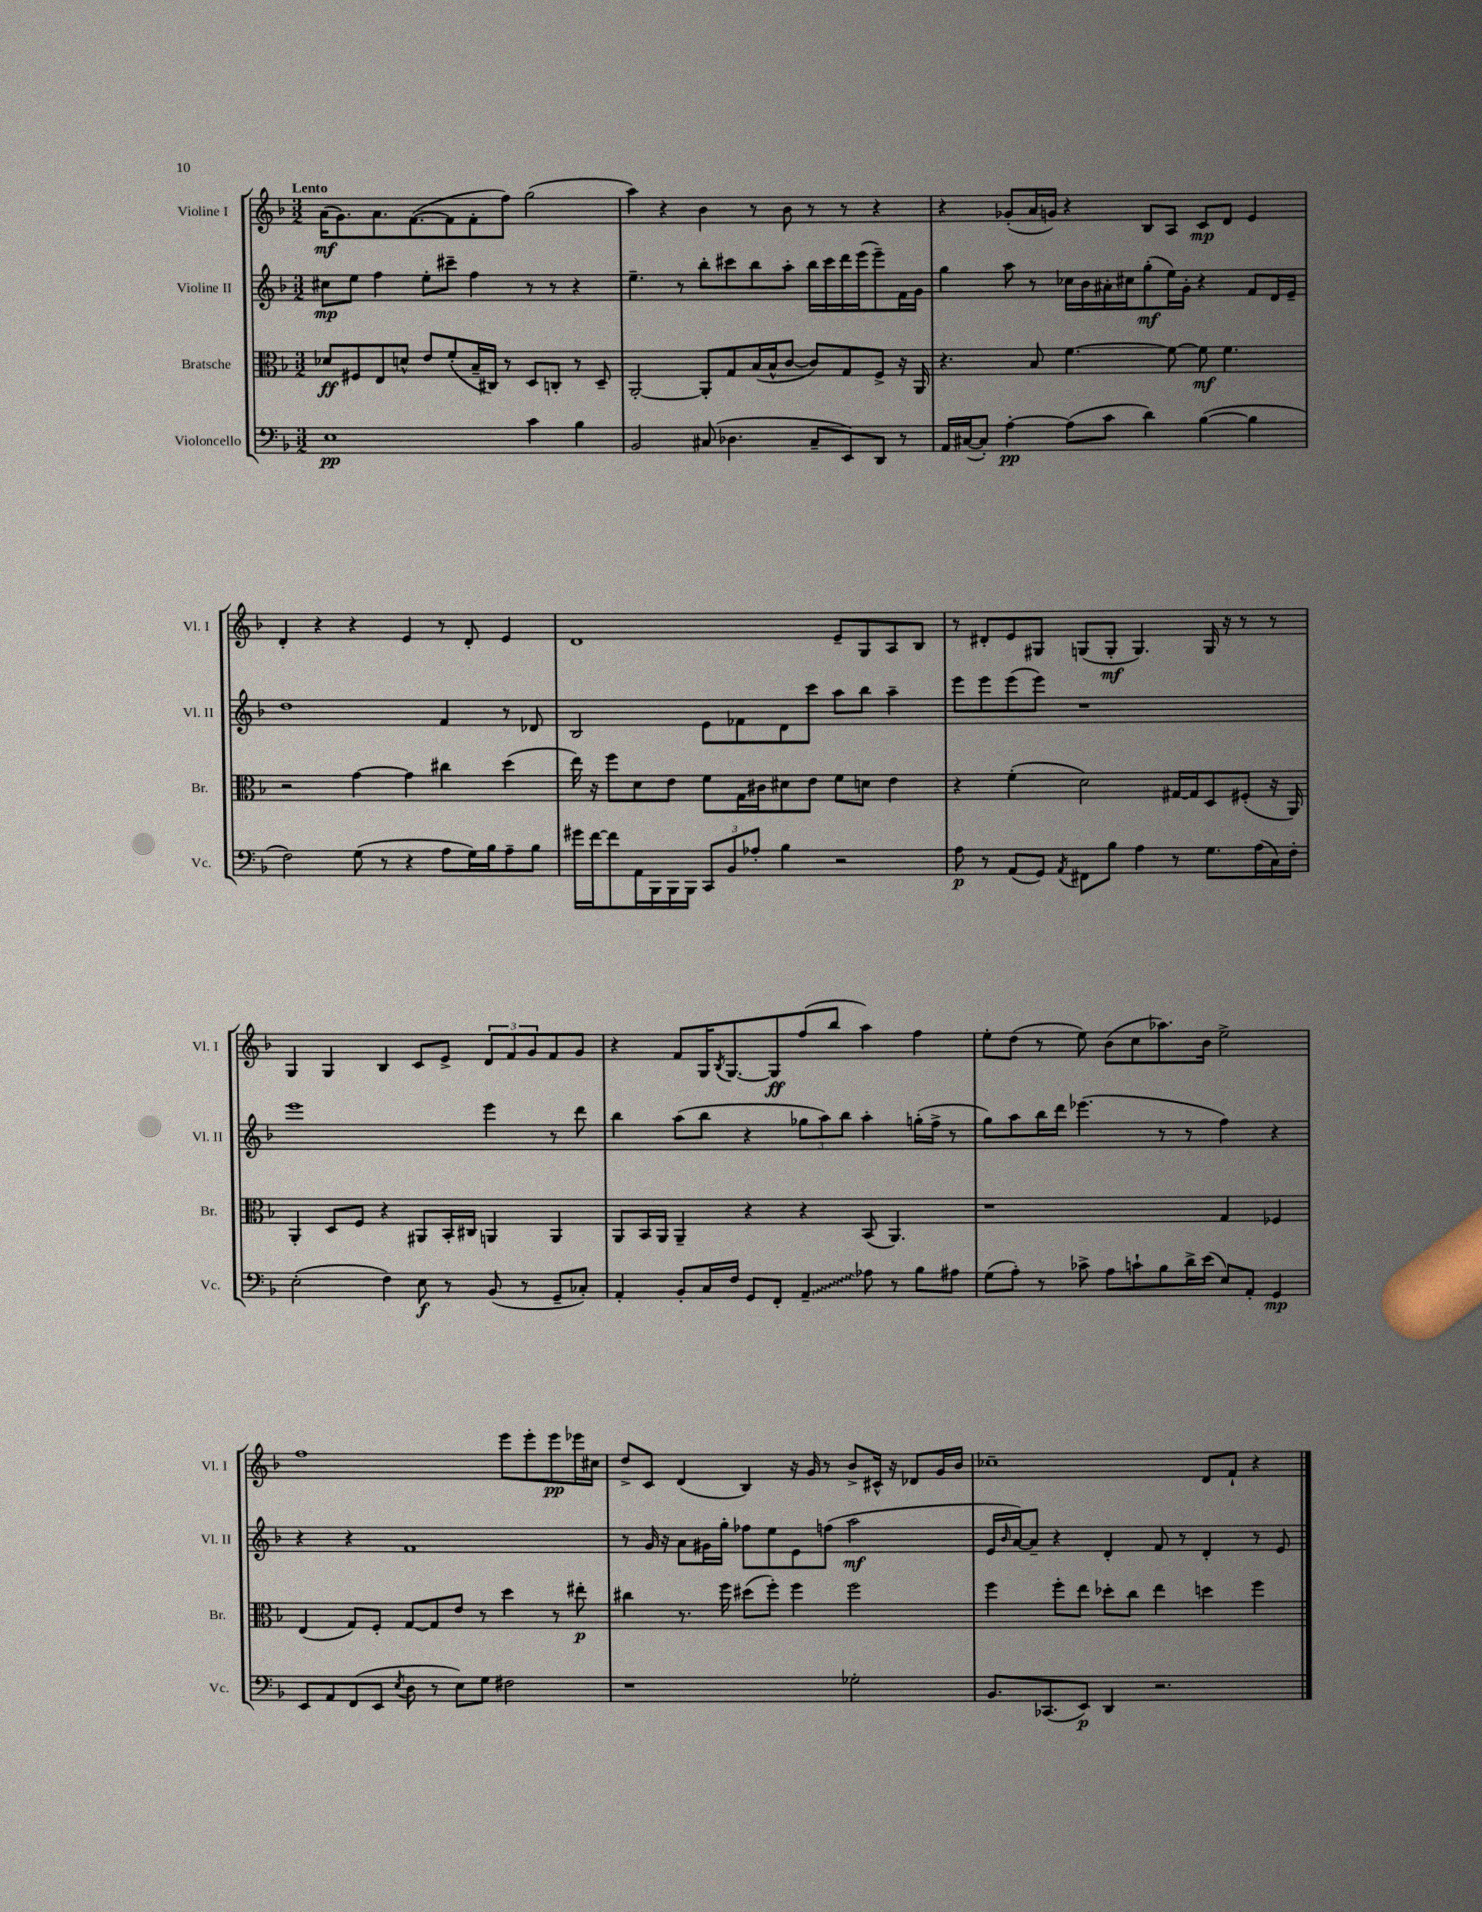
<<
\new StaffGroup <<
\new Staff = "s0" \with { instrumentName = "Violine I" shortInstrumentName = "Vl. I" } {
    \clef treble \key f \major \numericTimeSignature \time 3/2 \tempo "Lento"
    a'16\mf( g'8.) a'8. f'8.~( f'8 f'8-. f''8) g''2( |
    a''4) r4 bes'4 r8 bes'8 r8 r8 r4 |
    r4 ges'8-.( a'16 g'16) r4 bes8 a8 c'8\mp d'8 e'4 |
    d'4-. r4 r4 e'4 r8 d'8-. e'4 |
    d'1 e'8-- g8 a8 bes8 |
    r8 dis'8-. e'8 gis8 g8( g8-.\mf g4.) g16 r16 r8 r8 |
    g4 g4 bes4 c'8 e'8-> \tuplet 3/2 { d'8 f'8 g'8 } f'8 g'8 |
    r4 f'8 g16 \acciaccatura { bes8 } g8.~ g8\ff f''8( bes''8 a''4) f''4 |
    e''8-. d''8( r8 e''8) bes'8( c''8 aes''8.) bes'16 e''2-> |
    f''1 e'''8 e'''8-. e'''8\pp ees'''16 cis''16 |
    d''8-> c'8 d'4( bes4) r16 g'16 r8 bes'8-> cis'16-^ r16 des'8 g'16 bes'16 |
    ces''1-- d'8 f'8-! r4 \bar "|." |
}
\new Staff = "s1" \with { instrumentName = "Violine II" shortInstrumentName = "Vl. II" } {
    \clef treble \key f \major \numericTimeSignature \time 3/2
    cis''8\mp e''8 f''4 e''8-. cis'''8-- f''4 r8 r8 r4 |
    e''4.-- r8 bes''8-. cis'''8 bes''8 a''8-. bes''16 cis'''16 d'''16 e'''16( e'''8--) f'16 g'16 |
    g''4 a''8 r8 ces''16 bes'16 ais'16-. cis''16 g''8-.\mf( e''16) g'16-. r4 f'8 d'16 e'16-- |
    d''1 f'4 r8 des'8 |
    bes2 e'8 fes'8 d'8 c'''8 a''8 bes''8 a''4-- |
    e'''8 e'''8 e'''8( e'''8) r1 |
    e'''1 e'''4 r8 d'''8 |
    bes''4 a''8( bes''8 r4 \tuplet 3/2 { ges''8 a''8) bes''8 } a''4-. g''16-.( f''16-> r8 |
    g''8) a''8 bes''16 d'''16 ees'''4.( r8 r8 f''4) r4 |
    r4 r4 f'1 |
    r8 g'16 r16 a'8 gis'16 g''16-. fes''8 e''8 e'8 f''8( a''2\mf |
    e'16 \grace { bes'16 } a'16~) a'8-- r4 d'4-. f'8 r8 d'4-. r8 e'8 \bar "|." |
}
\new Staff = "s2" \with { instrumentName = "Bratsche" shortInstrumentName = "Br." } {
    \clef alto \key f \major \numericTimeSignature \time 3/2
    des'8\ff fis8 e8 d'8-^ e'8 f'8-.( bes16-- cis16) r8 d8 c8-. r8 d8-- |
    a,2~-. a,8-. g8 bes16( bes16-^ c'8~ c'8) g8 f8-> r16 a,16 |
    r4. bes8 f'4.~ f'8~ f'8\mf f'4. |
    r2 g'4~ g'4 cis''4 d''4( |
    e''16) r16 f''8 d'8 e'8 f'8 g16 cis'16 dis'8 e'8 f'8 d'8 e'4 |
    r4 f'4-.( d'2) gis16~ gis16 d8 fis8-.( r16 a,16) |
    a,4-. d8 f8 r4 ais,8 bes,16-. cis16 a,4 a,4 |
    a,8 bes,16 a,16 a,4-- r4 r4 bes,8( a,4.) |
    r1 g4 fes4 |
    e4( g8) f8-. g8~ g8 e'8 r8 d''4 r8 eis''8-.\p |
    cis''4 r8. f''16 dis''8( f''8-.) f''4 f''2 |
    f''4 f''8-. e''8 des''8-. c''8 e''4 d''4 f''4 \bar "|." |
}
\new Staff = "s3" \with { instrumentName = "Violoncello" shortInstrumentName = "Vc." } {
    \clef bass \key f \major \numericTimeSignature \time 3/2
    e1\pp c'4 bes4 |
    bes,2 cis8( des4. cis8-- e,8) d,8 r8 |
    a,16 cis16~( cis8-.) a4~-.\pp a8( c'8 d'4) bes4~( bes4 |
    f2) g8( r8 r4 a8 g16) bes16 a8-- bes8 |
    gis'16 f'16~ f'8 a,16 bes,,16 bes,,16 bes,,16 \tuplet 3/2 { c,8 bes,8 aes8-. } bes4 r2 |
    a8\p r8 a,8( g,8) \acciaccatura { a,8 } fis,8 bes8 a4 r8 g8. a16( c16) f16-. |
    e2-.( f4) e8\f r8 bes,8( r8 g,8-- ces8-.) |
    a,4-. bes,8-. c16 f16 g,8 f,8-. \once \override Glissando.style = #'zigzag a,4--\glissando aes8 r8 bes8 ais8 |
    g8( a8-.) r8 ces'8-> a8 c'8-! bes8 d'16-> e'16( e8) a,8-. g,4\mp |
    e,8 a,8 f,8( e,8 \acciaccatura { e8 } d8 r8 e8) g8 fis2 |
    r1 ges2-. |
    bes,8. ces,8.( e,8\p) d,4 r2. \bar "|." |
}
>>
>>
\layout { \context { \Score \remove "Bar_number_engraver" } }
